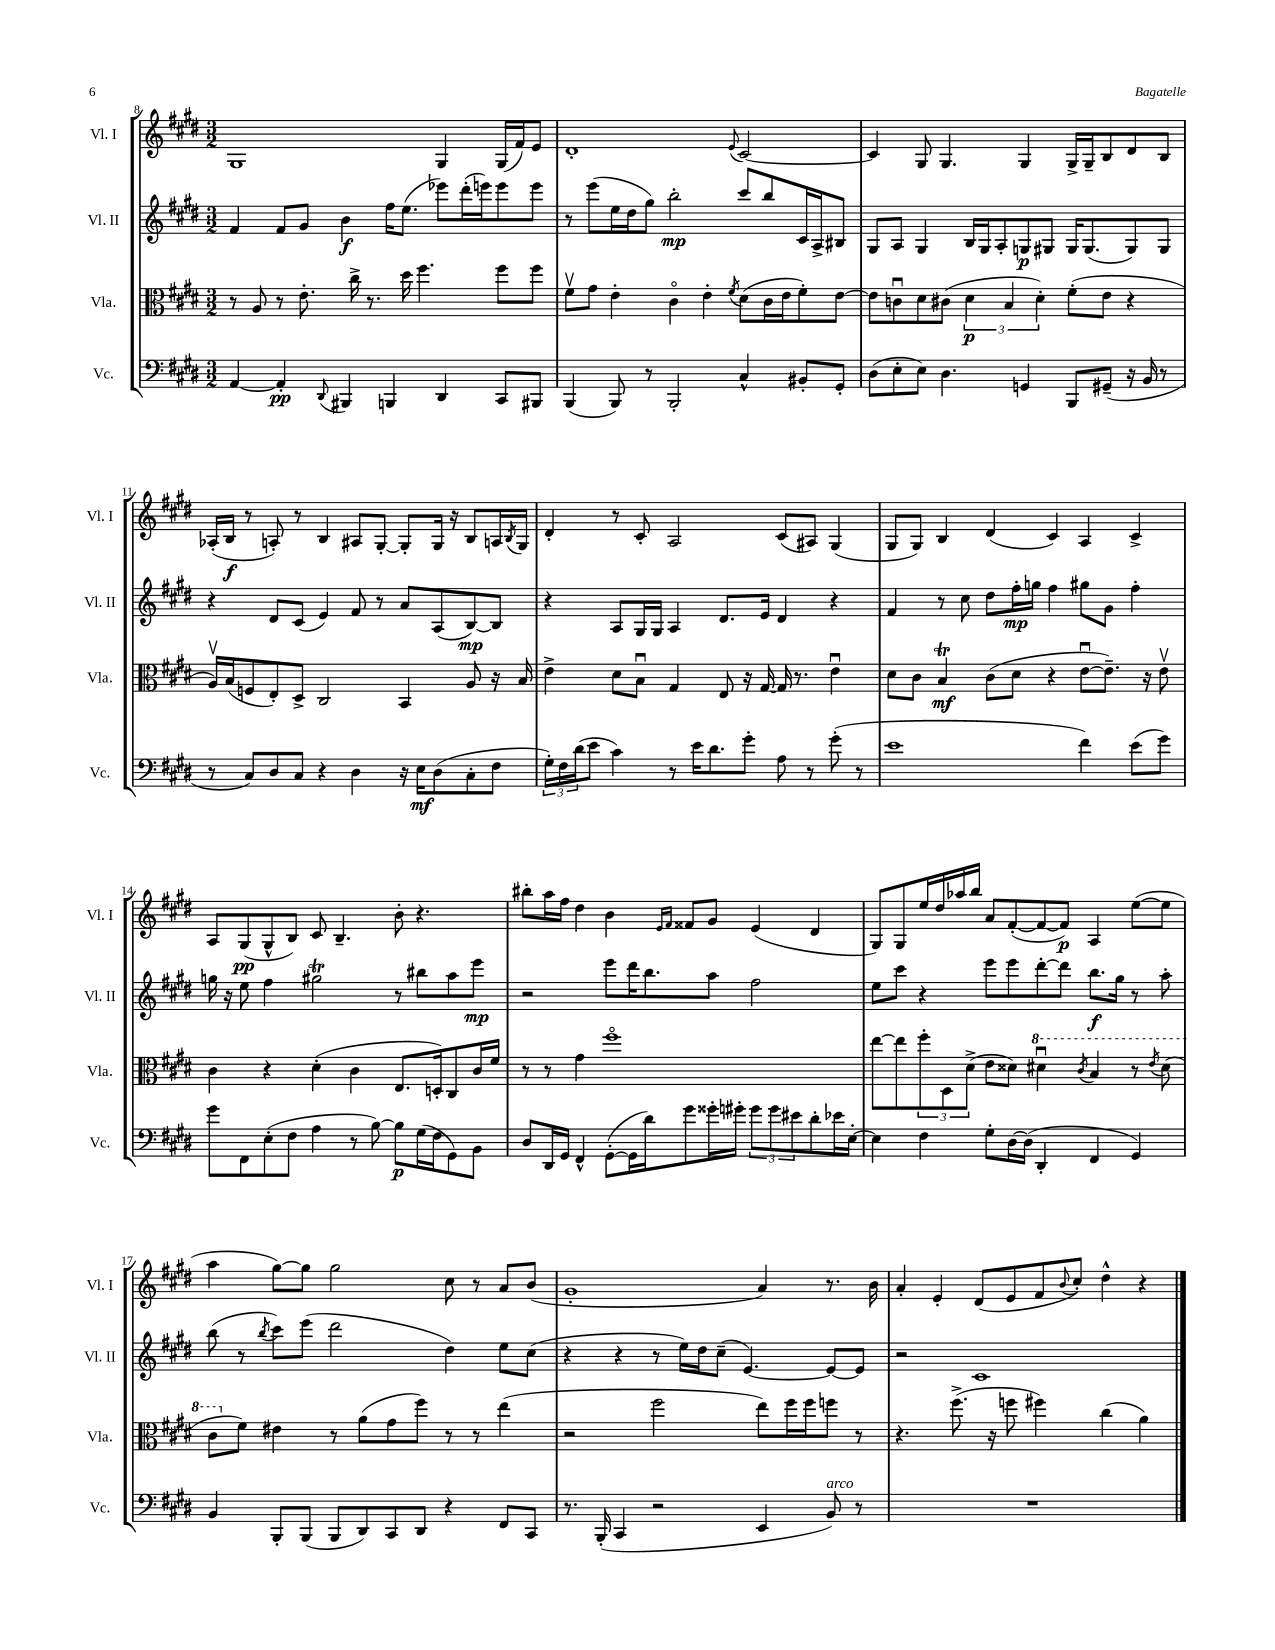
<<
\new StaffGroup <<
\new Staff = "s0" \with { instrumentName = "Vl. I" shortInstrumentName = "Vl. I" } {
    \clef treble \key e \major \numericTimeSignature \time 3/2
    gis1 gis4 gis16( fis'16) e'8 |
    dis'1-. \appoggiatura { e'8 } cis'2~ |
    cis'4 gis8 gis4. gis4 gis16-> gis16-- b8 dis'8 b8 |
    aes16-.( b16\f r8 a8-.) r8 b4 ais8 gis8~-. gis8-. gis16 r16 b8 a16 \acciaccatura { b8 } gis16 |
    dis'4-. r8 cis'8-. a2 cis'8( ais8) gis4( |
    gis8 gis8) b4 dis'4( cis'4) a4 cis'4-> |
    a8 gis8\pp( gis8-^ b8) cis'8 b4.-- b'8-. r4. |
    bis''8-. a''16 fis''16 dis''4 b'4 \grace { e'16 fis'16 } fisis'8 gis'8 e'4( dis'4 |
    gis8) gis8 e''16 dis''16 aes''16 b''16 a'8 fis'8~-.( fis'8~ fis'8\p) a4 e''8~( e''8 |
    a''4 gis''8~) gis''8 gis''2 cis''8 r8 a'8 b'8( |
    gis'1-. a'4) r8. b'16 |
    a'4-. e'4-. dis'8( e'8 fis'8 \appoggiatura { b'8 } cis''8-.) dis''4-^ r4 \bar "|." |
}
\new Staff = "s1" \with { instrumentName = "Vl. II" shortInstrumentName = "Vl. II" } {
    \clef treble \key e \major \numericTimeSignature \time 3/2
    fis'4 fis'8 gis'8 b'4\f fis''16 e''8.( ees'''8) dis'''16-.( e'''16) e'''8 e'''8 |
    r8 e'''8( e''16 dis''16 gis''8) b''2-.\mp cis'''8 b''8 cis'16 a16-> bis8 |
    gis8 a8 gis4 b16 gis16 a8-. g8\p gis8 gis16 gis8.( gis8) gis8 |
    r4 dis'8 cis'8( e'4) fis'8 r8 a'8 a8( b8~\mp) b8 |
    r4 a8 gis16 gis16 a4 dis'8. e'16 dis'4 r4 |
    fis'4 r8 cis''8 dis''8 fis''16-.\mp g''16 fis''4 gis''8 gis'8 fis''4-. |
    g''16 r16 e''8 fis''4 gis''2\trill r8 bis''8 a''8 e'''8\mp |
    r2 e'''8 dis'''16 b''8. a''8 fis''2 |
    e''8 cis'''8 r4 e'''8 e'''8 dis'''8~-. dis'''8 b''8.\f gis''16 r8 a''8-. |
    b''8( r8 \acciaccatura { b''8 } cis'''8) e'''8( dis'''2 dis''4) e''8 cis''8( |
    r4 r4 r8 e''16) dis''16 cis''8--( e'4.~) e'8~ e'8 |
    r2 cis'1 \bar "|." |
}
\new Staff = "s2" \with { instrumentName = "Vla." shortInstrumentName = "Vla." } {
    \clef alto \key e \major \numericTimeSignature \time 3/2
    r8 a8 r8 e'8.-. cis''16-> r8. dis''16 fis''4. fis''8 fis''8 |
    fis'8\upbow gis'8 e'4-. cis'4\flageolet e'4-. \acciaccatura { fis'8 } dis'8( cis'16 e'16 fis'8-.) e'8~ |
    e'8 c'8\downbow dis'8 cis'8( \tuplet 3/2 { dis'4\p b4 dis'4-.) } fis'8-.( e'8 r4 |
    a16\upbow) b16( f8 e8-.) dis8-> cis2 b,4 a8 r16 b16 |
    e'4-> dis'8 b8\downbow gis4 e8 r16 gis16~ gis16 r8. e'4\downbow |
    dis'8 cis'8 b4\trill\mf cis'8( dis'8 r4 e'8~\downbow e'8.--) r16 e'8\upbow |
    cis'4 r4 dis'4-.( cis'4 e8. d16-.) cis8 cis'16 fis'16 |
    r8 r8 gis'4 fis''1\flageolet |
    e''8~ e''8 \tuplet 3/2 { fis''8-. dis8 dis'8->( } e'8 disis'8) \ottava #1 dis''!4\downbow \acciaccatura { cis''8 } b'4 r8 \acciaccatura { e''8 } dis''8( |
    cis''8 \ottava #0 fis'8) eis'4 r8 a'8( gis'8 fis''8) r8 r8 e''4( |
    r2 fis''2 e''8) fis''16 fis''16 f''8 r8 |
    r4. fis''8.->( r16 f''8 fis''4) cis''4( a'4) \bar "|." |
}
\new Staff = "s3" \with { instrumentName = "Vc." shortInstrumentName = "Vc." } {
    \clef bass \key e \major \numericTimeSignature \time 3/2
    a,4~ a,4-.\pp \appoggiatura { dis,8 } bis,,4 b,,4 dis,4 cis,8 bis,,8 |
    b,,4( b,,8) r8 b,,2-. cis4-^ bis,8-. gis,8-. |
    dis8( e8-. e8) dis4. g,4 b,,8 gis,8--( r16 b,16 r8 |
    r8 cis8) dis8 cis8 r4 dis4 r16 e16\mf dis8( cis8-. fis8 |
    \tuplet 3/2 { gis16-.) fis16 dis'16( } e'8 cis'4) r8 e'16 dis'8. gis'8-. a8 r8 gis'8-.( r8 |
    e'1 fis'4) e'8( gis'8) |
    gis'8 fis,8 e8-.( fis8 a4 r8 b8~) b8\p gis16( fis16 gis,8) b,8 |
    dis8 dis,16 gis,16 fis,4-^ gis,8~-.( gis,16 dis'16) gis'8 gisis'16-. gis'16-. \tuplet 3/2 { gis'8 gis'8 eis'8 } dis'8-. ees'16 e16~-. |
    e4 fis4 gis8-. dis16~ dis16( dis,4-. fis,4 gis,4) |
    b,4 b,,8-. b,,8( b,,8 dis,8) cis,8 dis,8 r4 fis,8 cis,8 |
    r8. b,,16-.( cis,4 r2 e,4 b,8^\markup { \italic "arco" }) r8 |
    R1. \bar "|." |
}
>>
>>
\layout { \context { \Score currentBarNumber = #8 } }
